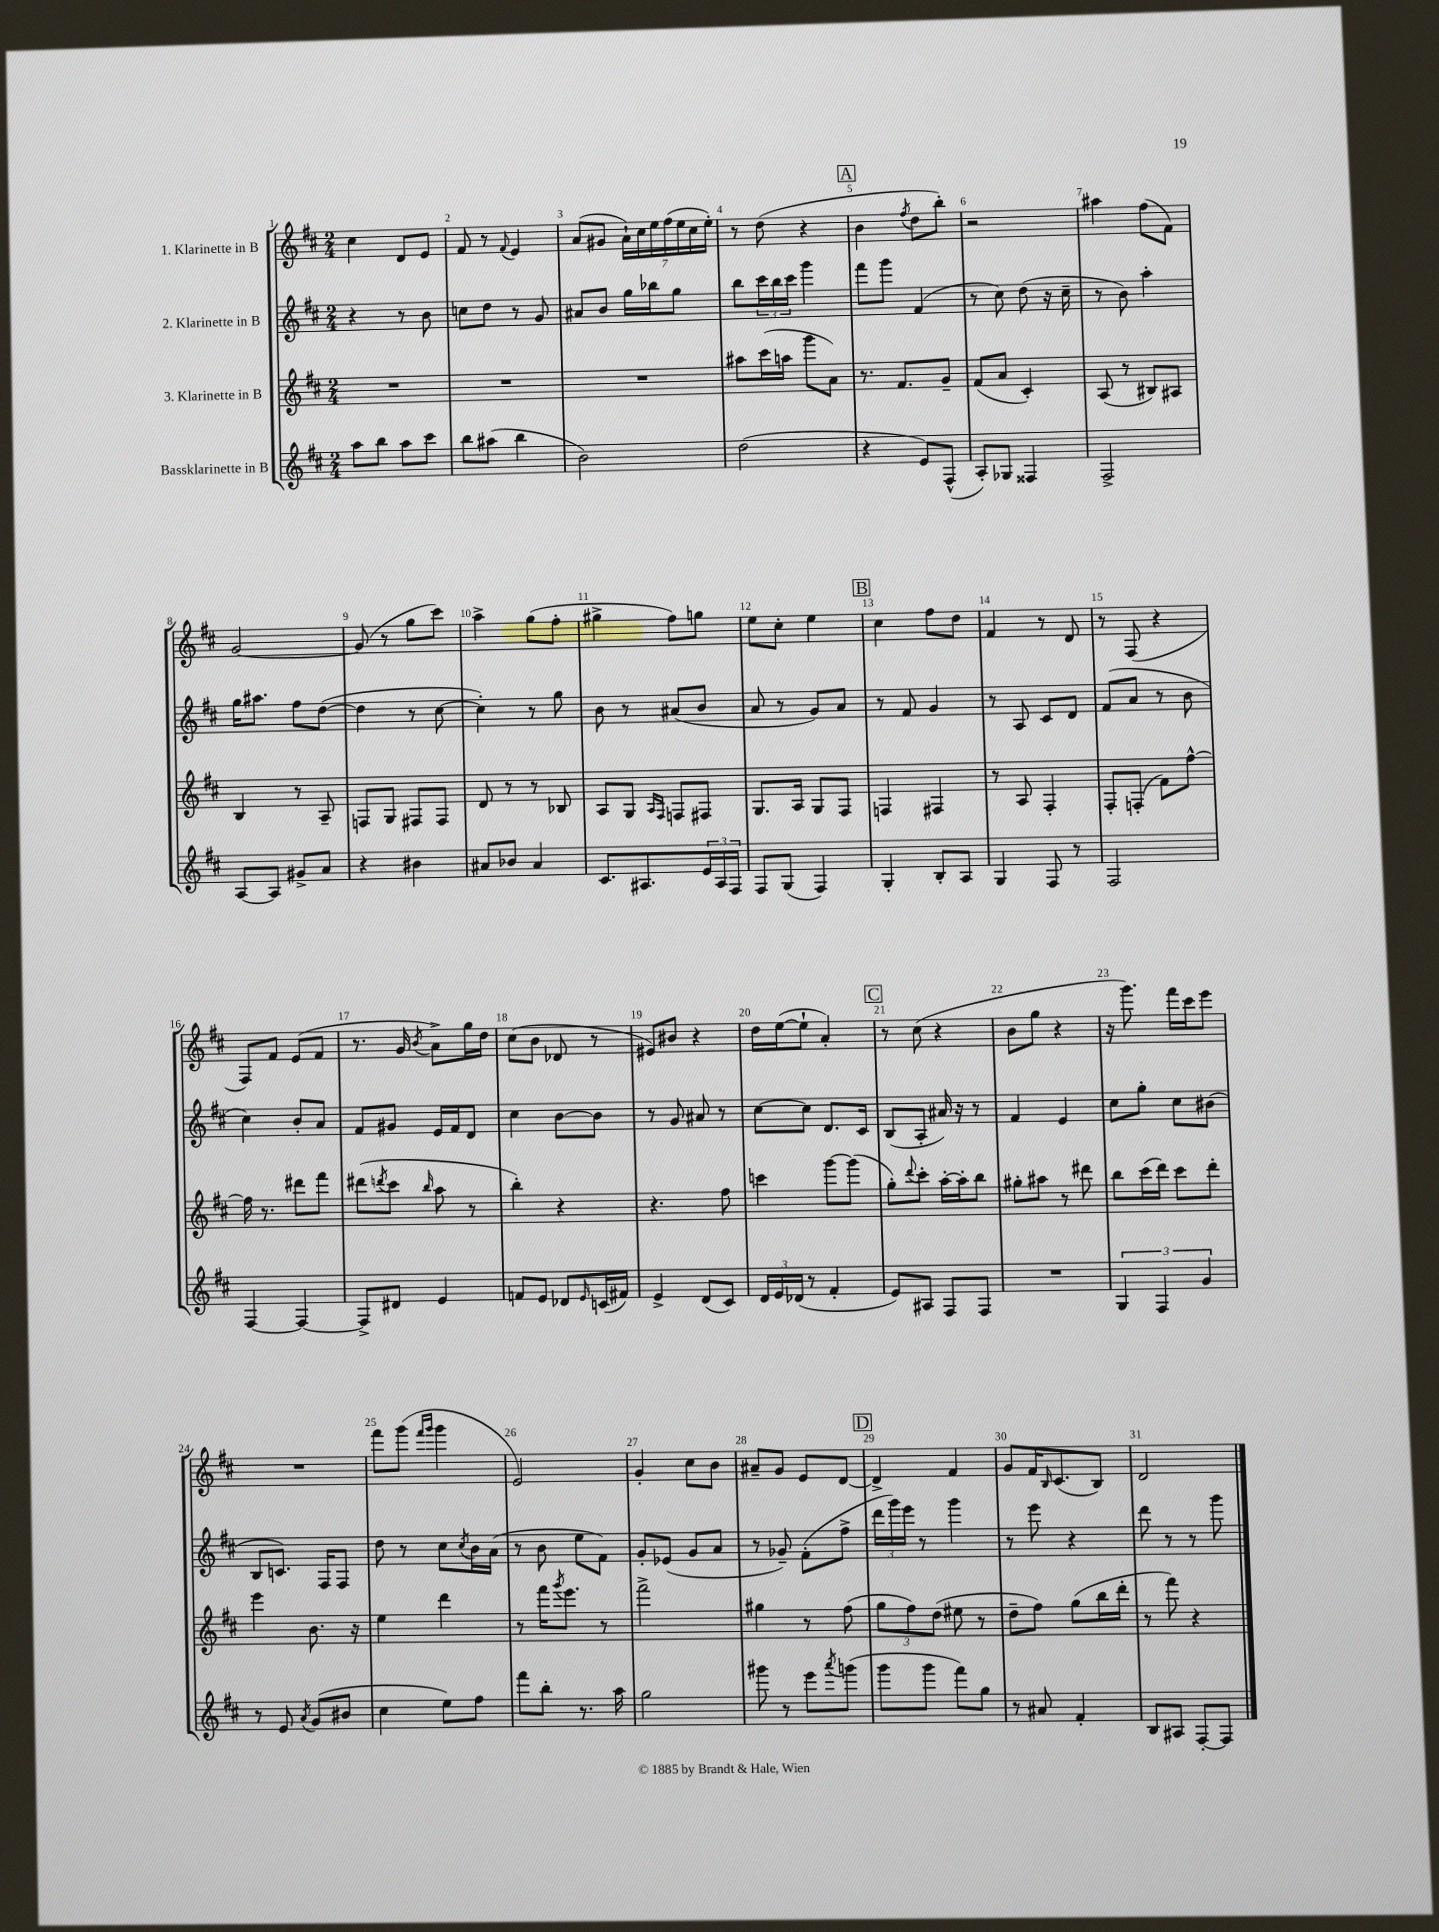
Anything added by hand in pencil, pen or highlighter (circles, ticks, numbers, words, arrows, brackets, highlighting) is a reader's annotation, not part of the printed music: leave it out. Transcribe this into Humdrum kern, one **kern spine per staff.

**kern	**kern	**kern	**kern
*staff4	*staff3	*staff2	*staff1
*clefG2	*clefG2	*clefG2	*clefG2
*k[f#c#]	*k[f#c#]	*k[f#c#]	*k[f#c#]
*M2/4	*M2/4	*M2/4	*M2/4
8aa	2r	4r	4cc#
8bb	.	.	.
8aa	.	8r	8d
8ccc#	.	8b	8e
=	=	=	=
8bb	2r	8cc	8f#
(8aa#	.	8dd	8r
.	.	.	8qqf#
4bb	.	8r	4e
.	.	8g	.
=	=	=	=
2b)	2r	8a#	(8a
.	.	8b	8g#
.	.	16gg	28a`)
.	.	.	28cc#
.	.	16bb-	.
.	.	.	28ee
.	.	.	(28ff#
.	.	8gg	.
.	.	.	28ee
.	.	.	28cc#
.	.	.	28ee')
=	=	=	=
(2dd	8aa#	8bb	8r
.	(16ccc#	24ccc#	(8dd
.	.	24bb	.
.	16aa	.	.
.	.	24ccc#	.
.	8ggg	4ggg	4r
.	8a)	.	.
=	=	=	=
4r	8.r	8fff#	4b
.	.	8ggg	.
.	8.f#	.	.
.	.	.	8qff#
8e)	.	(4f#	8dd
(8F#^^	8g~	.	8bb')
=	=	=	=
8A')	(8f#	8r	2r
8G-	8a	8cc#)	.
4F##	4c#')	(8dd	.
.	.	16r	.
.	.	16cc#~	.
=	=	=	=
2F#^	(8A	8r	4aa#
.	8r	8b)	.
.	8B#)	4aa'	(8ff#
.	8A#	.	8f#)
=	=	=	=
[8A	4B	16gg	[2g
.	.	8.aa#	.
8A]	.	.	.
8g#^	8r	8ff#	.
8a	8A~	([8dd	.
=	=	=	=
4r	8F	4dd]	(8g]
.	8G	.	8r
4b#	8F#	8r	8gg
.	8F#	[8cc#	8ccc#)
=	=	=	=
8a#	8d	4cc#'])	4aa^
8b-	8r	.	.
4a#	8r	8r	(8gg
.	8B-	8gg	8ff#'
=	=	=	=
8.c#	8A	8b	4gg#^
.	8G	8r	.
8.A#	.	.	.
.	16qqA	.	.
.	16qqF#	.	.
.	8F	(8a#	8ff#)
24e	8F#	8b	8gg
24A#	.	.	.
24F#	.	.	.
=	=	=	=
8F#	8.G	8a	8ee
(8G	.	8r	8cc#'
.	16A	.	.
4F#)	8G	8g)	4ee
.	8F#	8a	.
=	=	=	=
4G'	4F	8r	4cc#
.	.	8f#	.
8B'	4F#	4g	8ff#
8A	.	.	8dd
=	=	=	=
4G	8r	8r	4f#
.	8A	8A	.
8F#	4F#'	8c#	8r
8r	.	8d	8d
=	=	=	=
2F#	8F#'	(8f#	8r
.	(8F'	8a	(8F#
.	8f#)	8r	4r
.	[8ff#^^	8b	.
=	=	=	=
[4F#	16ff#]	4cc#)	8F#)
.	8.r	.	.
.	.	.	8f#
4F#_	8ddd#	8b'	(8e
.	8fff#	8a	8f#
=	=	=	=
8F#^]	(8ddd#	8f#	8.r
.	8qddd	.	.
8d#	8ccc#	8g#	.
.	.	.	16g
.	16qqbb	.	8qb
4e	8aa	16e	8a^)
.	.	16f#	.
.	8r	8d	16gg
.	.	.	16dd
=	=	=	=
8f	4bb')	4cc#	(8cc#
8e	.	.	8b
8d-	4r	[8b	8d-
16qqe	.	.	.
(16c	.	8b]	8r
16f#)	.	.	.
=	=	=	=
4e^	4.r	8r	8e#)
.	.	8g	8b#
(8d	.	8a#	4r
8c#)	8ff#	8r	.
=	=	=	=
24d	4ccc	[8cc#	16dd
24e	.	.	.
.	.	.	([16ee
(24d-	.	.	.
8r	.	8cc#]	8ee`]
4f#'	[8ggg	8.d	4a')
.	(8ggg]	.	.
.	.	16c#	.
=	=	=	=
8e)	8gg')	(8B	8r
.	8qqddd	.	.
8A#	8ccc#'	8A'	(8cc#
8F#	[16aa'	16a#)	4r
.	16aa']	16r	.
8F#	8bb	8r	.
=	=	=	=
2r	8gg#'	4f#	8b
.	8aa#	.	8gg
.	8r	4e	4r
.	8ddd#	.	.
=	=	=	=
6G	8bb	8cc#	16r
.	.	.	8.ggg)
.	(16ccc#	8gg'	.
6F#	.	.	.
.	16ddd)	.	.
.	8ccc#	8cc#	16fff#
.	.	.	16ccc#
6g	.	.	.
.	8ddd'	(8b#	8eee
=	=	=	=
8r	4eee	8B	2r
8e	.	8.c)	.
8qa	.	.	.
(8g	8.b	.	.
.	.	16F#	.
8b#	.	8F#	.
.	16r	.	.
=	=	=	=
4cc#	4ee	8dd	8fff#
.	.	8r	(8ggg
.	.	.	16qqfff#
.	.	.	16qqggg
8ee)	4ddd	8cc#	4ggg
.	.	8qcc#	.
8ff#	.	16b	.
.	.	(16a	.
=	=	=	=
8fff#	8r	8r	2e)
8bb'	16fff#	8b	.
.	8qggg	.	.
.	8.eee	.	.
8.r	.	8ee	.
.	8r	8f#)	.
16aa	.	.	.
=	=	=	=
2gg	2fff#^	8g'	4g'
.	.	(8e-	.
.	.	8g	8cc#
.	.	8a	8b
=	=	=	=
8ggg#	4gg#	8r	8a#~
8r	.	8g-~)	8g
8eee	8r	(8f#'	8e
8qaaa	.	.	.
(8ggg	(8ff#	8ff#^	[8d
=	=	=	=
8ggg	12gg	24ddd	4d^]
.	.	24ggg)	.
.	12ff#)	24eee	.
8ggg	.	8r	.
.	(12dd	.	.
8fff#)	8ee#	4ggg	4f#
8gg	8r	.	.
=	=	=	=
8r	8dd~	8r	8g
8a#	8ff#)	8eee	16f#
.	.	.	16qqB
.	.	.	(8.c#
4f#'	(8gg	4r	.
.	16bb	.	8B)
.	16ddd'	.	.
=	=	=	=
8B	8r	8ddd	2d
8A#	8fff#)	8r	.
[8F#'	4r	8r	.
8F#]	.	8ggg	.
==	==	==	==
*-	*-	*-	*-
